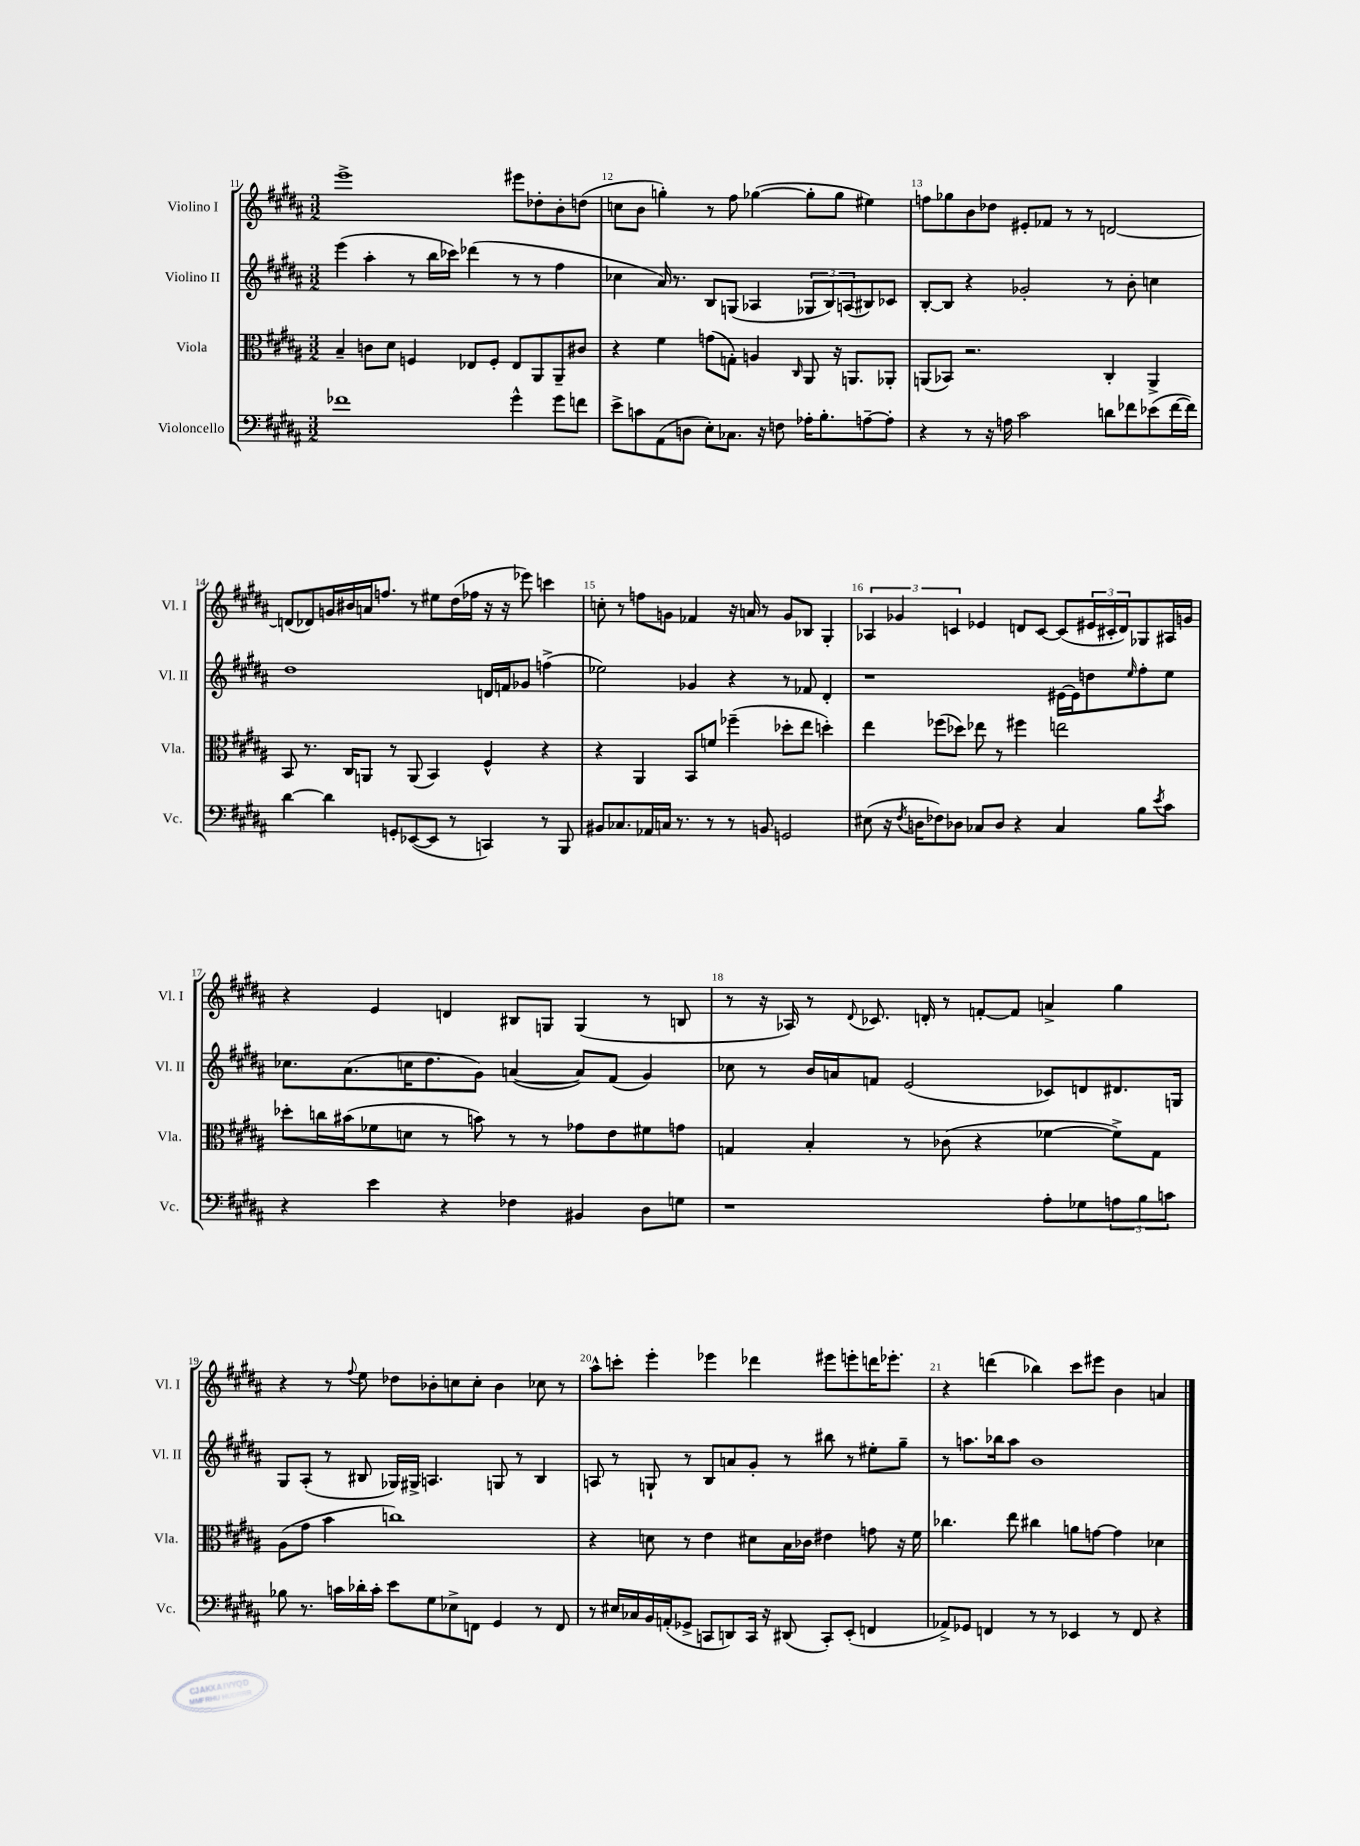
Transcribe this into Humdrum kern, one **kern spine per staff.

**kern	**kern	**kern	**kern
*staff4	*staff3	*staff2	*staff1
*clefF4	*clefC3	*clefG2	*clefG2
*k[f#c#g#d#a#]	*k[f#c#g#d#a#]	*k[f#c#g#d#a#]	*k[f#c#g#d#a#]
*M3/2	*M3/2	*M3/2	*M3/2
1f-	4B~	(4eee	1eee^
.	8c	4aa#'	.
.	8d#	.	.
.	4F	8r	.
.	.	16bb	.
.	.	16ccc-)	.
.	8E-	(4ddd-	.
.	8F'	.	.
4g#^^	8E-	8r	8eee#
.	8AA#	8r	8dd-'
8g#	8AA#~	4ff#	8b'
8f	8c#	.	(8dd
=	=	=	=
8e^	4r	4cc-	8cc
8c	.	.	8b
(8AA#	4f#	16a#)	4gg')
.	.	8.r	.
8D	.	.	.
8E')	(8g	8B	8r
8.C-	8G')	(8G	8ff#
.	4A	4A-	([4gg-
16r	.	.	.
8F	.	.	.
.	16qqC#	.	.
16A-'	8AA#	12G-	8gg-']
8.B'	.	.	.
.	.	12B)	.
.	16r	.	8gg-
.	.	(12A	.
.	8.AA	.	.
[8A~	.	8B#)	4ee#)
8A']	8AA-'	8c-	.
=	=	=	=
4r	(8AA	[8B'	8ff
.	8BB-)	8B]	8gg-
8r	2.r	4r	8b
16r	.	.	8dd-
16A	.	.	.
2c#	.	2g-'	8e#'
.	.	.	8f-
.	.	.	8r
.	.	.	8r
8d	4C#'	8r	[2d
8f-	.	8b'	.
(8e-	4AA^	4cc	.
[16f-	.	.	.
16f-])	.	.	.
=	=	=	=
[4d#	8BB	1dd#	(8d]
.	8.r	.	8d-)
4d#]	.	.	16g
.	16C#	.	16b#
.	8AA	.	16a
.	.	.	8.ff
8GG'	8r	.	.
([8EE-	(8AA	.	8r
8EE-]	4BB)	.	8ee#
8r	.	.	(16dd#
.	.	.	16ff-
4CC)	4F#^^	16d	16r
.	.	16f	16r
.	.	8g-	8eee-)
8r	4r	(4ff^	4ccc
8BBB	.	.	.
=	=	=	=
8BB#	4r	2ee-)	8cc'
8.C-	.	.	8r
.	4AA#	.	8ff
16AA-	.	.	.
16C	.	.	8g
8.r	.	.	.
.	8BB	4g-	4f-
8r	8f	.	.
8r	(4ff-~	4r	16r
.	.	.	16a
8BB	.	.	8r
2GG	8dd-'	8r	8g
.	8ee	8f-	8B-
.	4dd')	4d#'	4G#'
=	=	=	=
(8E#	4ee	1r	6A-
16r	.	.	.
.	.	.	6g-
8qF#	.	.	.
16D	.	.	.
8F-)	(8ff-	.	.
.	.	.	6c
8D-	8dd-)	.	.
8C-	8ee-	.	4e-
8D-	8r	.	.
4r	4ff#	.	8d
.	.	.	[8c
4C-	2ee	[16e#	(8c]
.	.	16e#]	.
.	.	8dd	24e#
.	.	.	24c#'
.	.	.	24d)
.	.	16qqee	.
8B	.	8ff#'	8G-
8qe	.	.	.
8c#	.	8ee	16A#
.	.	.	16g
=	=	=	=
4r	8dd-'	8.cc-	4r
.	16cc	.	.
.	(16b#	(8.a#	.
4e	8f-	.	4e
.	8d	16cc	.
.	.	8.dd#	.
4r	8r	.	4d
.	8b)	8g#)	.
4F-	8r	([4a	8B#
.	8r	.	8G
4BB#	8g-	8a])	(4G
.	8e	(8f#	.
8D#	8f#	4g#)	8r
8G	8g	.	8B
=	=	=	=
1r	4G	8cc-	8r
.	.	8r	16r
.	.	.	16A-)
.	4B'	16b	8r
.	.	16a	.
.	.	.	8qqd#
.	.	8f	8.c-
.	8r	(2e	.
.	.	.	16d'
.	(8c-	.	8r
.	4r	.	[8f'
.	.	.	8f]
8A#'	[4f-	8c-)	4a^
8G-	.	8d	.
12A	8f-^])	8.d#	4gg#
12B	.	.	.
.	8G	.	.
12c	.	.	.
.	.	16G	.
=	=	=	=
8B-	(8A#	8G#	4r
8.r	8g#	(8A#'	.
.	4b	8r	8r
16c	.	.	.
.	.	.	8qqff#
16d-'	.	8B#	8ee
16c'	.	.	.
8e	1cc)	16G-)	8dd-
.	.	16G#^	.
8G#	.	4.A	8b-'
8E-^	.	.	8cc
8FF	.	.	8cc'
4GG#	.	8G	4b-
.	.	8r	.
8r	.	4B#	8cc-
8FF	.	.	8r
=	=	=	=
8r	4r	8A	8aa#^^
16E#	.	8r	8ccc'
16C-	.	.	.
16BB	8d	8G`	4eee'
(16AA'	.	.	.
8GG-^	8r	8r	.
8CC	4e	8B	4eee-
8DD)	.	8a	.
16CC	8d#	8g#'	4ddd-
16r	.	.	.
(8DD#	16B	8r	.
.	16c-	.	.
8CC')	4e#	8bb#	8eee#
(8EE'	.	8r	8eee'
4FF	8g	8ee#'	16ddd
.	.	.	8.eee-'
.	16r	8gg#~	.
.	16f#	.	.
=	=	=	=
8AA-^)	4.cc-	8r	4r
8GG-	.	8.aa	.
4FF	.	.	(4ddd
.	.	16bb-	.
.	8ee	8aa	.
8r	4cc#	1b	4bb-)
8r	.	.	.
4EE-	8a	.	8ccc#
.	[8g	.	8eee#
8r	4g]	.	4b
8FF	.	.	.
4r	4d-	.	4a
==	==	==	==
*-	*-	*-	*-
